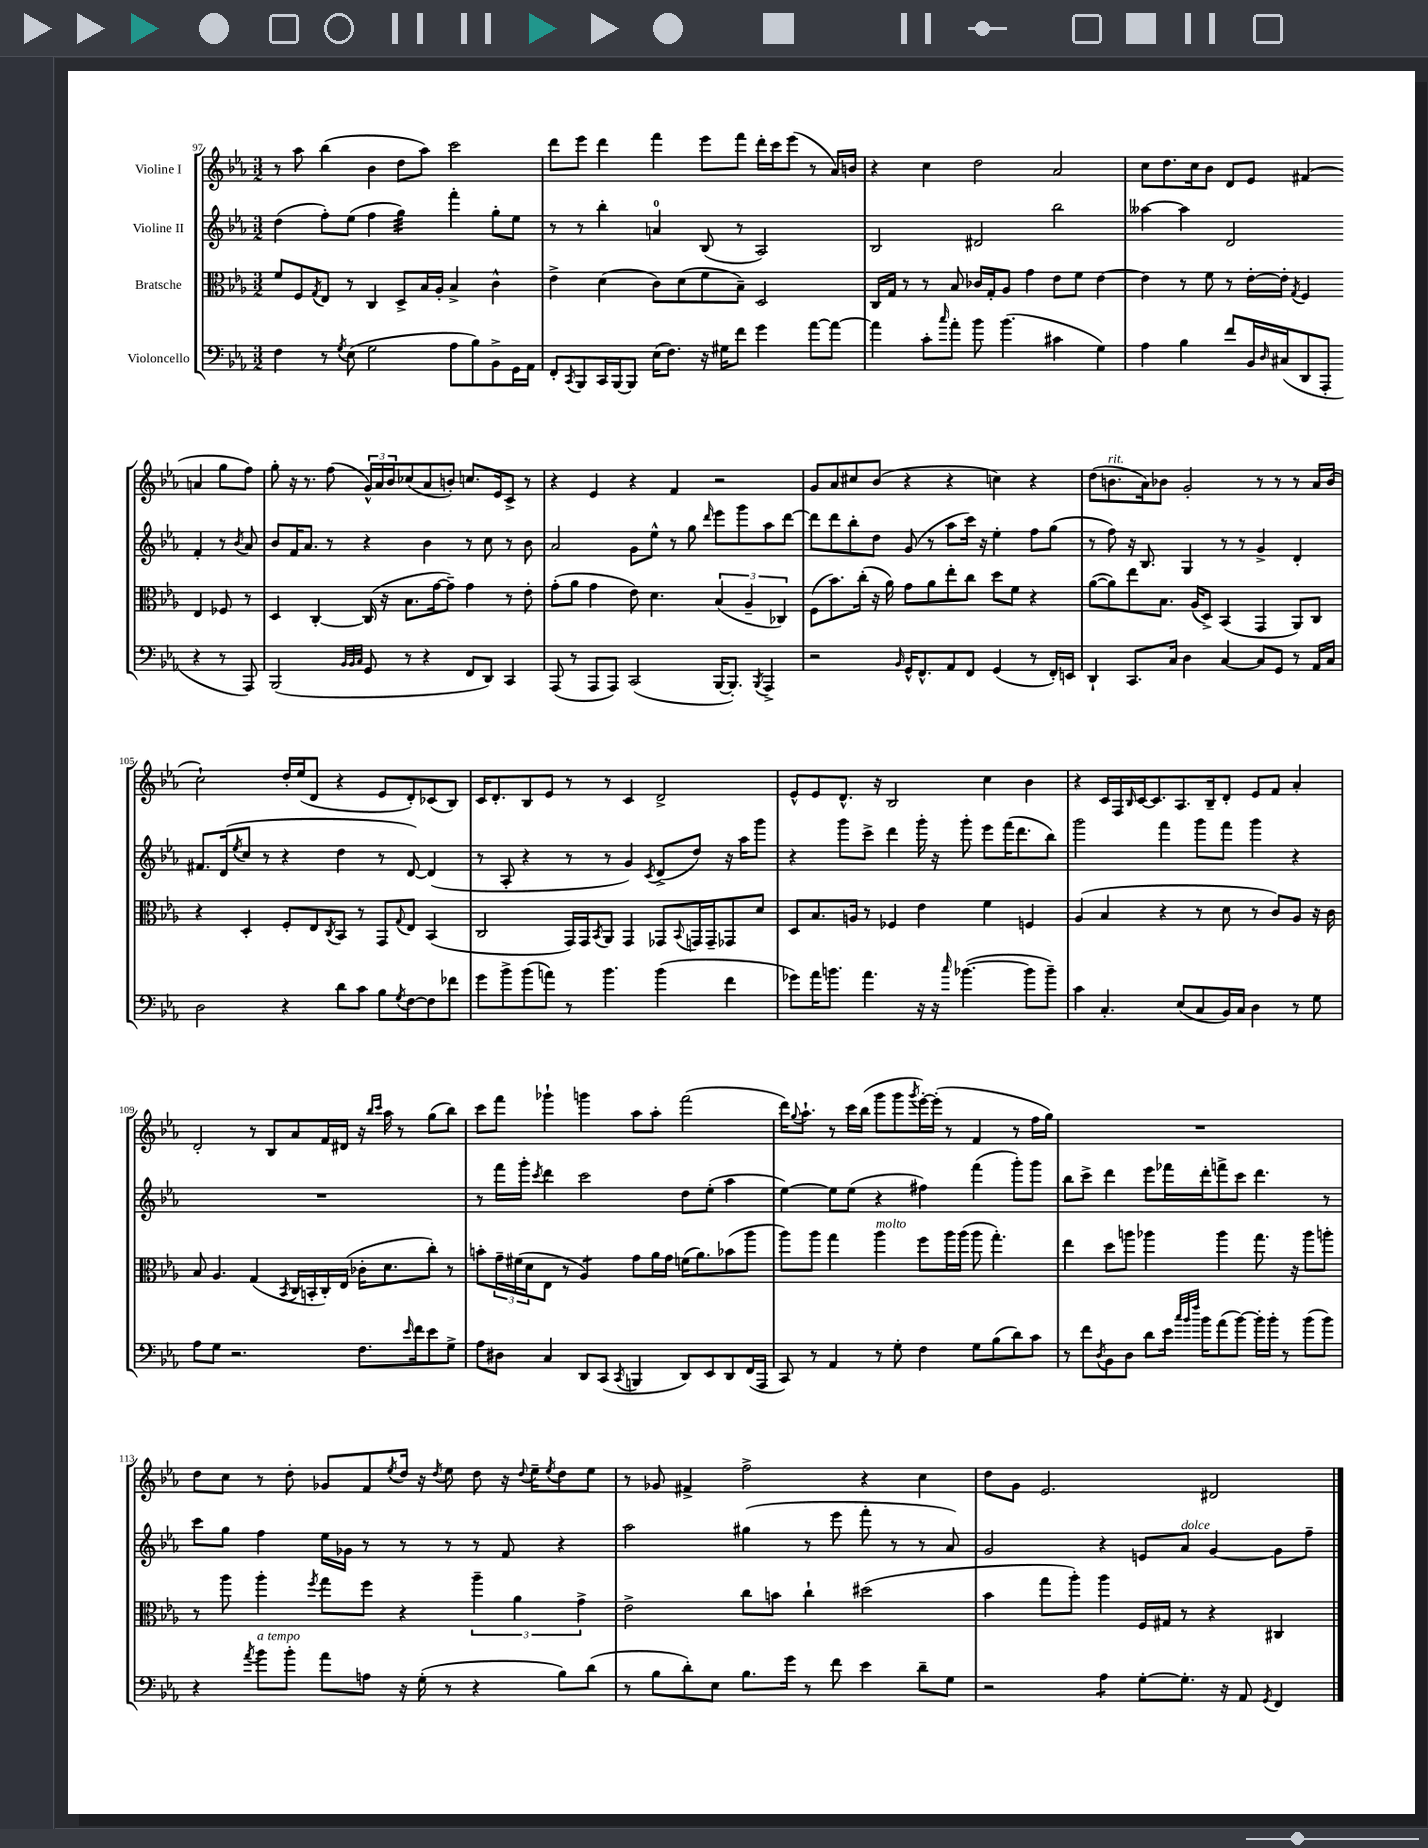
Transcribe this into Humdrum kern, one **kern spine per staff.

**kern	**kern	**kern	**kern
*staff4	*staff3	*staff2	*staff1
*clefF4	*clefC3	*clefG2	*clefG2
*k[b-e-a-]	*k[b-e-a-]	*k[b-e-a-]	*k[b-e-a-]
*M3/2	*M3/2	*M3/2	*M3/2
4F\	8f/L	(4dd\	8r
.	8F/	.	8aa-\
.	8qG/	.	.
8r	8E-/J	8ff'\L)	(4bb-\
8qG/	.	.	.
(8E-\	8r	(8ee-\J	.
2G\	4C/	4ff\	4b-\
.	8D^/L	4gg\)	8dd\L
.	16B-/L	.	8aa-\J)
.	16A-'/JJ	.	.
8A-\L	4B-^/	4fff'\	2ccc\
8B-\)	.	.	.
8BB-^\	4c^^\	8gg'\L	.
16GG\L	.	8ee-\J	.
16AA-\JJ	.	.	.
=	=	=	=
8FF'/L	4e-^\	8r	8ddd\L
8qCC/	.	.	.
8BBB-/	.	8r	8eee-\J
16CC/L	(4d\	4bb-'\	4ddd\
[16BBB-/J	.	.	.
8BBB-/]J	.	.	.
(16E-\LK	8c\L)	4a/	4fff\
8.F\J)	.	.	.
.	(8d\	.	.
16r	8f\	(8B-/	8eee-\L
16G#\LK	.	.	.
8f\J	8B-~\J)	8r	8fff\J
4g\	2D/	2A-/)	16ddd'\LL
.	.	.	16ccc\J
.	.	.	(8eee-\J
[8a-\L	.	.	8r
8a-\_J	.	.	16a-/LL)
.	.	.	16b/JJ
=	=	=	=
4a-\]	16C/LL	2B-/	4r
.	16G/JJ	.	.
.	8r	.	.
8c'\L	8r	.	4cc\
16qqcc/	.	.	.
8a-'\J	8B-/	.	.
8b-\	16c-/LL	2d#/	2dd\
.	16G'/J	.	.
(4.b-\	8A-/J	.	.
.	4g\	.	.
4c#\	8e-\L	2bb-\	2a-/
.	8f\J	.	.
4G\)	[4e-\	.	.
=	=	=	=
4A-\	4e-\]	[4aa--\	8cc\L
.	.	.	8.dd\
4B-\	8r	4aa--\]	.
.	.	.	16cc\k
.	8f\	.	8b-\J
8f/L	8r	2d/	8d/L
16BB-/L	[16e-'\LL	.	8e-/J
16qqD/	.	.	.
(16C#/J	16e-'\]JJ	.	.
.	8qG/	.	.
8DD/	4F/	.	(4f#/
8AAA-'/J	.	.	.
4r	4E-/	4f'/	4a/
8r	8F-/	8r	8gg\L
.	.	8qb-/	.
8AAA-/)	8r	8a-/	8ff\J)
=	=	=	=
(2BBB-/	4D/	8b-/L	8gg'\
.	.	16f/K	16r
.	.	8.a-/J	8.r
.	[4C'/	.	.
.	.	8r	(8ff\
32qqBB-/LLL	.	.	.
32qqBB-/	.	.	.
32qqC/JJJ	.	.	.
8GG/	(16C/]	4r	24g^^/LL)
.	.	.	24a-/
.	16r	.	.
.	.	.	24b-/J
8r	8.B-\L	.	(8cc-/
4r	.	4b-\	8a-/
.	[16g\k	.	.
.	8g~\]J)	.	8b'/J)
8FF/L	4g\	8r	8.cc/L
8DD/J)	.	8cc\	.
.	.	.	16e-/k
4CC/	8r	8r	8c^/J
.	8e-'\	8b-\	8r
=	=	=	=
(8AAA-/	(8g'\L	2a-/	4r
8r	8a-\J	.	.
8AAA-/L	4g\	.	4e-/
8AAA-/J)	.	.	.
(2CC/	8e-\)	8g\L	4r
.	4.d\	8ee-^^\J	.
.	.	8r	4f/
.	.	8gg\	.
.	.	16qqddd/	.
[16BBB-/LK	(6B-/	8eee-\L	2r
8.BBB-'/]J)	.	.	.
.	.	8ggg\	.
.	6A-~/	.	.
8qBBB-/	.	.	.
4AAA-^/	.	8aa-\	.
.	6C-/)	.	.
.	.	[8ddd\J	.
=	=	=	=
2r	(8F\L	8ddd\]L	8g/L
.	8.b-\)	8ddd\	8a-/
.	.	8bb-'\	8cc#/
.	(16cc'\Jk	.	.
.	16r	8dd\J	(8b-/J
.	16a-\)	.	.
16qqBB-/	.	.	.
16GG^^/LK	8g\L	(8g/	4r
8.FF^^/	.	.	.
.	8a-\	8r	.
8AA-/	8ee-'\	8aa-\L	4r
8FF/J	8cc\J	16ccc\Jk)	.
.	.	16r	.
(4GG/	8dd\L	4ee-'\	4cc\)
.	8f\J	.	.
8r	4r	8ff\L	4r
16FF'/LL)	.	(8gg\J	.
16EE/JJ	.	.	.
=	=	=	=
4DD`/	([8a-\L	8r	(8dd\L
.	8a-\])	8ff\)	8.b\
8.CC/L	8ee-\	16r	.
.	.	8.B-/	16a-\k)
.	8.B-\J	.	8b-\J
16C/Jk	.	.	.
4D\	.	4G/	2g'/
.	(16A-/LK	.	.
.	8D^/J)	.	.
[4C/	(4BB-/	8r	.
.	.	8r	.
8C/]L	4GG/	4g^/	8r
8GG/J	.	.	8r
8r	8AA-/L)	4d'/	8r
16AA-/LL	8C/J	.	16a-/LL
16C/JJ	.	.	(16b-/JJ
=	=	=	=
2D\	4r	8.f#/L	2cc`\)
.	.	(16d/k	.
.	.	8qee-/	.
.	4D'/	8cc/J	.
.	.	8r	.
4r	8F'/L	4r	16dd'/LL
.	.	.	(16ee-/J
.	8E-/	.	8d/J
.	8qC/	.	.
8d\L	8BB-/J	4dd\	4r
8c\J	8r	.	.
8B-\L	8GG/L	8r	8e-/L
8qG/	8qqG/	.	.
[8F\	8E-/J	[8d/)	8d'/)
8F\]	(4BB-/	(4d/]	(8c-/
8f-\J	.	.	8B-/J)
=	=	=	=
8g\L	2C/	8r	16c/LK
.	.	.	8.d'/
8b-^\	.	8A-'/	.
(8b-\	.	4r	8B-/
8a\J)	.	.	8e-/J
8r	16GG/LL)	8r	8r
.	16GG/J	.	.
.	8qBB-/	.	.
4.b-\	8AA-/J	8r	8r
.	4GG/	4g/)	4c/
.	.	8qc/	.
(4b-\	8GG-/L	(8d^/L	2d^/
.	8qqBB-/	.	.
.	16GG/L	8dd/J)	.
.	16GG~/J	.	.
4f\	8GG-/	16r	.
.	.	16aa-\LK	.
.	8d/J	8ggg\J	.
=	=	=	=
8g-\L)	8D/L	4r	8e-^^/L
16a-\K	8.B-/	.	8e-/
8.b\J	.	.	.
.	.	8ggg\L	8.d^^/J
.	16A/Jk	.	.
4.a-\	8r	8ccc^\J	.
.	.	.	16r
.	4F-/	4ddd\	2B-/
16r	4e-\	16ggg'\	.
16r	.	16r	.
16qqcc/	.	.	.
([4.b-\	.	8ggg'\	.
.	4f\	8eee-\L	4cc\
.	.	(16fff\K	.
.	.	8.ddd\	.
8b-\]L	4F/	.	4b-\
8b-~\J)	.	8bb-\J)	.
=	=	=	=
4c\	(4A-/	2ggg\	4r
4.C'/	4B-/	.	16c/LL
.	.	.	16F/
.	.	.	16qqB-/
.	.	.	[16c/J
.	.	.	8.c/]
.	4r	4fff\	.
(8E-/L	.	.	8.A-/
8C/	8r	8ggg\L	.
.	.	.	16B-~/k
16BB-/L)	8d\	8fff\J	8d'/J
16C/JJ	.	.	.
4D\	8r	4ggg\	8e-/L
.	8c/L)	.	8f/J
8r	8A-/J	4r	4a-'/
8G\	16r	.	.
.	16c\	.	.
=	=	=	=
8A-\L	8B-/	1.r	2d'/
8G\J	4.A-/	.	.
2.r	.	.	.
.	(4G/	.	8r
.	.	.	8B-/L
.	8qBB-/	.	.
.	16C/LL	.	8a-/
.	16BB'/	.	.
.	16C'/)	.	16f/L
.	(16E-/JJ	.	16d#/JJ
8.F\L	16c-'\LK	.	16r
.	.	.	16qqbb-/LL
.	.	.	16qqccc/JJ
.	8.d\	.	16aa-\
.	.	.	8r
16qqe-/	.	.	.
16f\k	.	.	.
8e-\	8cc'\J)	.	(8gg\L
8G^\J	8r	.	8bb-\J)
=	=	=	=
8A-\L	8b'\L	8r	8ccc\L
8D#\J	24g~\L	16fff\LL	8fff\J
.	(24f#\	.	.
.	.	16ggg'\JJ	.
.	24d\J	.	.
.	.	8qccc/	.
4C/	8E-\J	4ddd\	4ggg-`\
.	8r	.	.
8DD/L	4A-/)	2ccc\	4ggg\
(8CC/J	.	.	.
8qCC/	.	.	.
4BBB/	8g\L	.	8aa-\L
.	16a-\L	.	8aa-'\J
.	16g\JJ	.	.
8DD/L)	(16f\LK	8dd\L	(2fff\
.	8.a-\)	.	.
8EE-/	.	(8ee-'\J	.
8DD/	(8b-\	4aa-\	.
(16FF/L	8aa-\J	.	.
16AAA-/JJ	.	.	.
=	=	=	=
8CC/)	8aa-\L)	[4ee-\)	16ddd\LK)
.	.	.	8qqgg/
.	.	.	8.aa-`\J
8r	8aa-\J	.	.
4AA-/	4gg\	8ee-\]L	8r
.	.	(8ee-\J	16ccc\LL
.	.	.	(16bb-\JJ
8r	4aa-\	4r	8ggg\L
8G'\	.	.	8ggg\
.	.	.	8qggg/
4F\	8ff\L	4ff#\)	[16eee-'\L)
.	.	.	(16eee-'\]JJ
.	16aa-\L	.	8r
.	(16aa-\JJ	.	.
8G\L	8aa-\	(4fff\	4f/
(8B-\	4.gg'\)	.	.
8d\)	.	8ggg'\L)	8r
8c\J	.	8ggg\J	16ff\LL
.	.	.	16gg\JJ)
=	=	=	=
8r	4ee-\	8bb-\L	1.r
8f\L	.	8ccc^\J	.
8qD/	.	.	.
8BB-\	8dd\L	4ddd\	.
8D\J	8aa\J	.	.
8d\L	4aa-\	8eee-\L	.
16e-\Jk	.	16fff-\L	.
32qqcc/LLL	.	.	.
32qqb-/	.	.	.
32qqff/JJJ	.	.	.
16b-\LK	.	16ddd'\J	.
(8a-\	4aa-\	8fff^\	.
[8b-\J)	.	8ccc\J	.
16b-'\]LL	8.gg\	4.ddd\	.
16b-'\JJ	.	.	.
8r	.	.	.
.	16r	.	.
(8b-\L	8aa-\L	.	.
8b-\J)	8aa'\J	8r	.
=	=	=	=
4r	8r	8ccc\L	8dd\L
.	8aa-\	8gg\J	8cc\J
8qa-/	.	.	.
8b-\L	4aa-'\	4ff\	8r
8b-'\J	.	.	8dd'\
.	8qff/	.	.
8a-\L	8gg\L	16ee-\LL	8g-/L
.	.	16g-\JJ	.
8A\J	8ff\J	8r	8f/
.	.	.	8qee-/
16r	4r	8r	16dd/Jk
(16G'\	.	.	16r
.	.	.	8qdd/
8r	.	8r	8ee-\
4r	6aa-~\	8r	8dd\
.	.	8f/	16r
.	6a-\	.	.
.	.	.	8qqdd/
.	.	.	16ee-~\LK
.	.	.	8qee-/
8B-\L)	.	4r	8dd\
.	6g^\	.	.
(8d\J	.	.	8ee-\J
=	=	=	=
8r	2e-^\	2aa-\	8r
8B-\L	.	.	8g-/
8d'\)	.	.	4f#^/
8E-\J	.	.	.
8.B-\L	8cc\L	(4gg#\	2ff^\
.	8b\J	.	.
16g\Jk	.	.	.
8r	4cc`\	8r	.
8f\	.	8eee-\	.
4e-\	(2dd#\	8fff'\	4r
.	.	8r	.
8d~\L	.	8r	4cc\
8G\J	.	8a-/)	.
=	=	=	=
2r	4b-\	2g/	8dd\L
.	.	.	8g\J
.	8gg\L	.	2.e-/
.	8aa-'\J)	.	.
4A-\	4aa-\	4r	.
[8G'\L	16F/LL	8e/L	.
.	16G#/JJ	.	.
8.G'\]J	8r	8a-/J	.
.	4r	[4g/	2d#/
16r	.	.	.
8AA-/	.	.	.
8qGG/	.	.	.
4FF/	4C#/	8g\]L	.
.	.	8ff~\J	.
==	==	==	==
*-	*-	*-	*-
